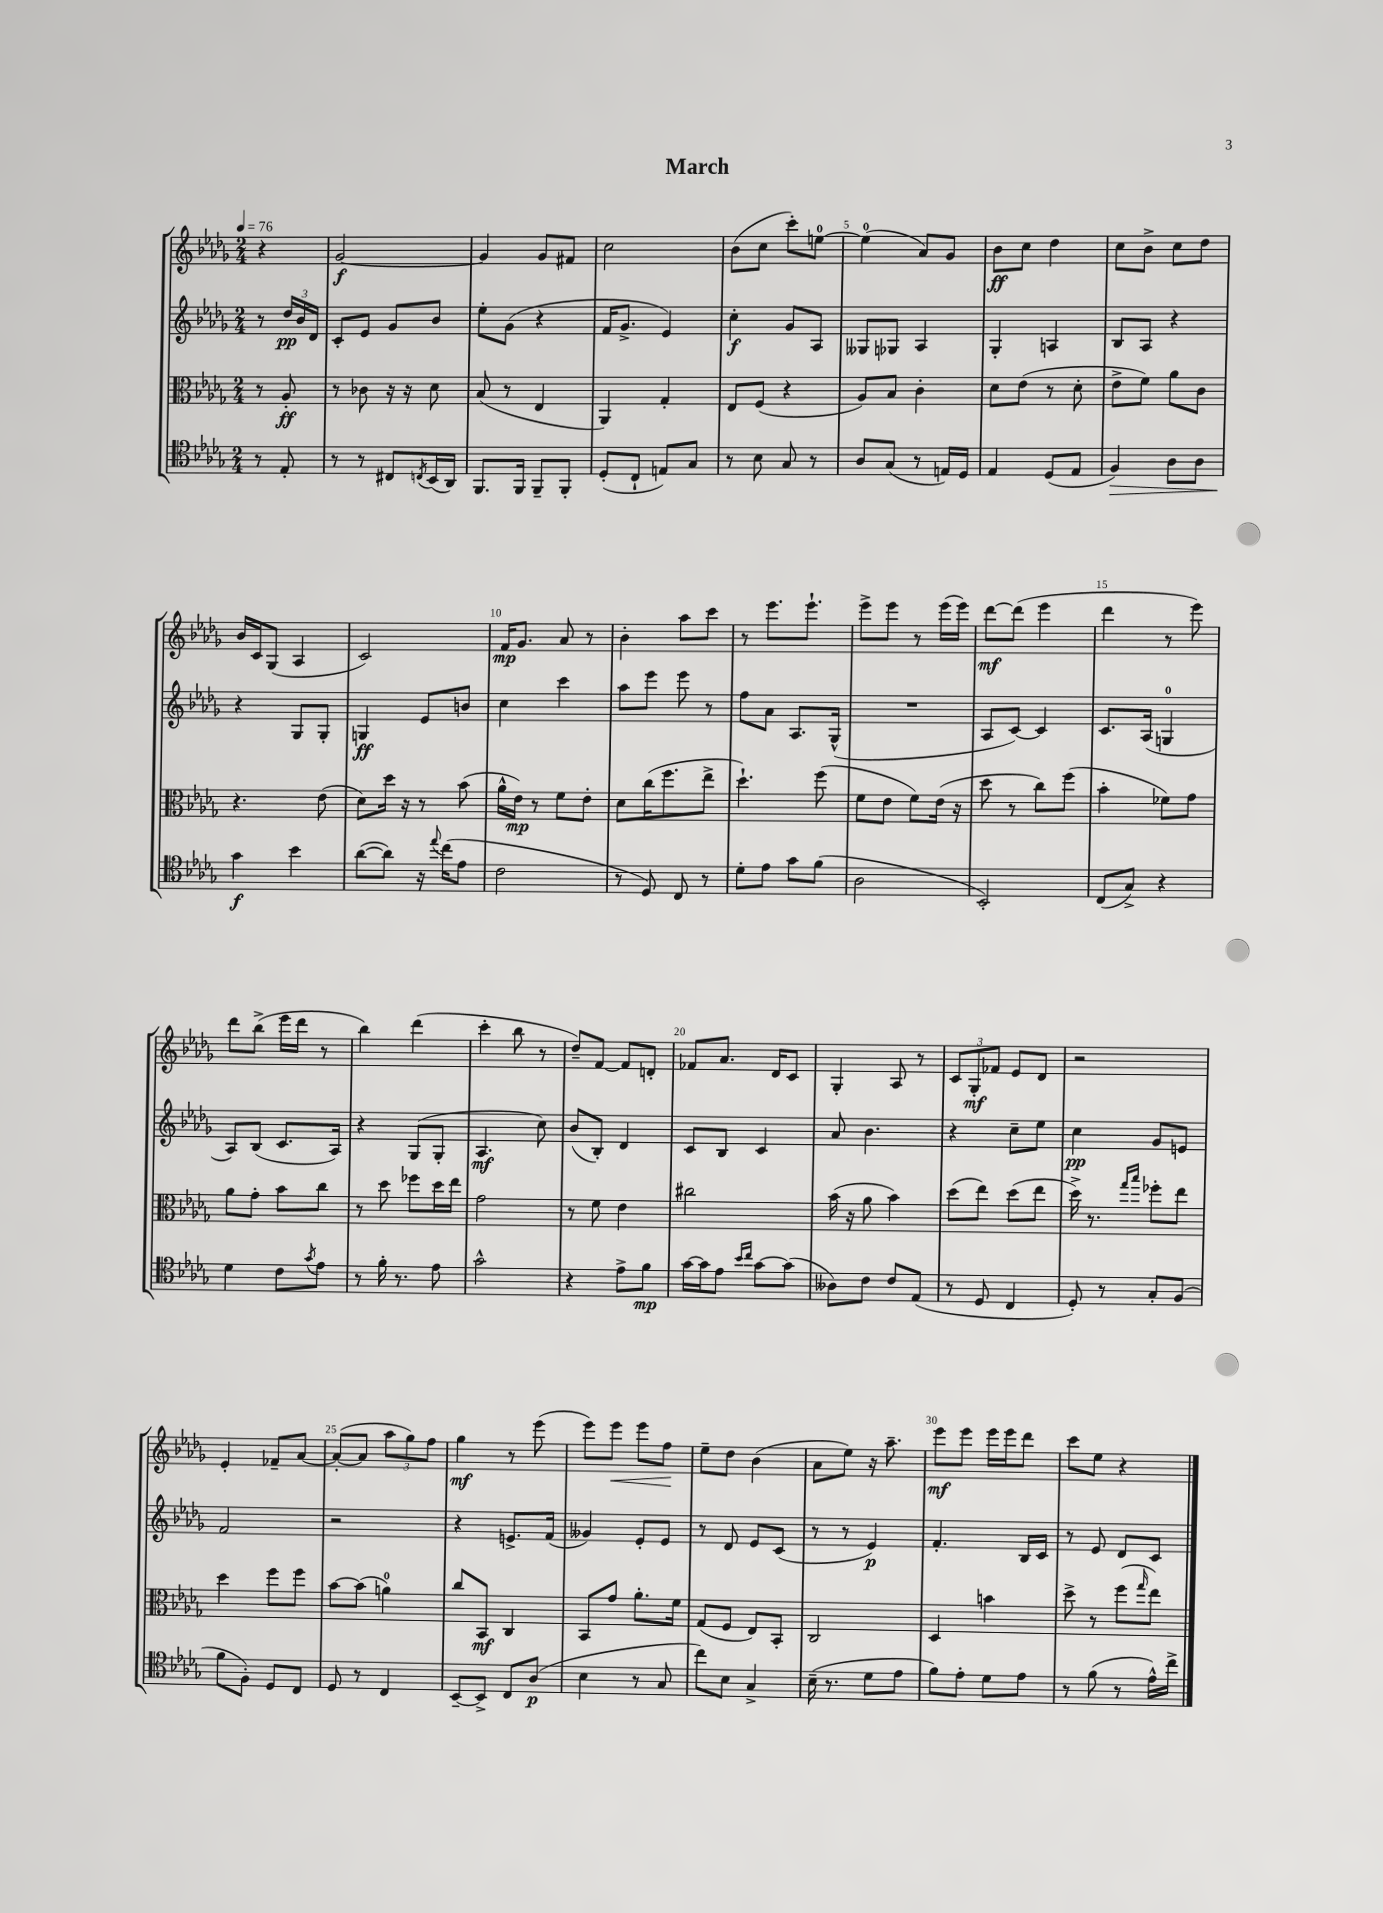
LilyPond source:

\header { title = "March" }
<<
\new StaffGroup <<
\new Staff = "s0" {
    \clef treble \key des \major \numericTimeSignature \time 2/4 \partial 4 \tempo 4 = 76
    r4 |
    ges'2~\f |
    ges'4 ges'8 fis'8 |
    c''2 |
    bes'8( c''8 c'''8-.) e''8-0~ |
    e''4-0( aes'8) ges'8 |
    bes'8\ff c''8 des''4 |
    c''8 bes'8-> c''8 des''8 |
    bes'16 c'16 ges8( aes4 |
    c'2) |
    f'16\mp ges'8. aes'8 r8 |
    bes'4-. aes''8 c'''8 |
    r8 ees'''8. ees'''8.-! |
    ees'''8-> ees'''8 r8 ees'''16( ees'''16) |
    des'''8~\mf des'''8( ees'''4 |
    des'''4 r8 ees'''8) |
    des'''8 bes''8->( ees'''16 des'''16 r8 |
    bes''4) des'''4( |
    c'''4-. bes''8 r8 |
    des''8--) f'8~ f'8 d'8-. |
    fes'8 aes'8. des'16 c'8 |
    ges4-. aes8 r8 |
    \tuplet 3/2 { c'8 ges8-.\mf fes'8 } ees'8 des'8 |
    r2 |
    ees'4-. fes'8-- aes'8~ |
    aes'8~-.( aes'8 \tuplet 3/2 { aes''8 ges''8) f''8 } |
    ges''4\mf r8 ees'''8( |
    ees'''8) ees'''8\< ees'''8 f''8\! |
    ees''8-- des''8 bes'4( |
    aes'8 ees''8) r16 aes''8.-- |
    ees'''8\mf ees'''8 ees'''16 ees'''16 des'''8 |
    c'''8 ees''8 r4 \bar "|." |
}
\new Staff = "s1" {
    \clef treble \key des \major \numericTimeSignature \time 2/4 \partial 4
    r8 \tuplet 3/2 { des''16\pp bes'16 des'16 } |
    c'8-. ees'8 ges'8 bes'8 |
    ees''8-. ges'8( r4 |
    f'16 ges'8.-> ees'4) |
    c''4-.\f ges'8 aes8 |
    geses8 ges8 aes4 |
    ges4-. a4 |
    bes8 aes8 r4 |
    r4 ges8 ges8-. |
    g4\ff ees'8 b'8 |
    c''4 c'''4 |
    aes''8 ees'''8 ees'''8 r8 |
    f''8 aes'8 aes8. ges16-^( |
    R2 |
    aes8 c'8~) c'4 |
    c'8. aes16( g4-0 |
    aes8) bes8( c'8. aes16) |
    r4 ges8( ges8-. |
    aes4.\mf c''8) |
    bes'8( bes8-.) des'4 |
    c'8 bes8 c'4 |
    aes'8 bes'4. |
    r4 c''8-- ees''8 |
    c''4\pp ges'8 e'8 |
    f'2 |
    r2 |
    r4 e'8.-> f'16( |
    geses'4) ees'8-. ees'8 |
    r8 des'8 ees'8 c'8( |
    r8 r8 ees'4\p) |
    f'4.-. bes16 c'16 |
    r8 ees'8 des'8 c'8 \bar "|." |
}
\new Staff = "s2" {
    \clef alto \key des \major \numericTimeSignature \time 2/4 \partial 4
    r8 aes8-.\ff |
    r8 ces'8 r16 r16 des'8 |
    bes8( r8 ees4 |
    aes,4) ges4-. |
    ees8 f8( r4 |
    aes8) bes8 c'4-. |
    des'8 ees'8( r8 des'8-. |
    ees'8-> f'8) aes'8 c'8 |
    r4. ees'8( |
    des'8) des''16 r16 r8 bes'8( |
    aes'16-^ ees'16\mp) r8 f'8 ees'8-. |
    des'8 c''16( f''8. ees''8-> |
    des''4.-!) f''8( |
    f'8 ees'8 f'8) ees'16( r16 |
    des''8 r8 c''8) f''8( |
    bes'4-. fes'8) ges'8 |
    aes'8 ges'8-. bes'8 c''8 |
    r8 des''8 fes''8 des''16 ees''16 |
    ges'2 |
    r8 f'8 ees'4 |
    cis''2 |
    bes'16( r16 aes'8 bes'4) |
    des''8( ees''8) des''8( ees''8 |
    des''16->) r8. \grace { ges''16 bes''16 } fes''8-. ees''8 |
    des''4 f''8 f''8 |
    bes'8~ bes'8( a'4-0) |
    c''8 bes,8\mf c4 |
    bes,8 ges'8 aes'8.-. f'16 |
    ges8( f8 ees8) bes,8-. |
    c2 |
    des4 b'4 |
    des''8-> r8 f''8( \grace { ges''16 } ees''8) \bar "|." |
}
\new Staff = "s3" {
    \clef tenor \key des \major \numericTimeSignature \time 2/4 \partial 4
    r8 ees8-. |
    r8 r8 cis8 \acciaccatura { c8 } bes,16( aes,16) |
    f,8. f,16 f,8-- f,8-. |
    des8-.( c8-! e8) ges8 |
    r8 bes8 ges8 r8 |
    aes8 ges8( r8 e16) des16 |
    ees4 des8( ees8 |
    f4\>) aes8 aes8 |
    ges'4\f\! bes'4 |
    aes'8~( aes'8) r16 \appoggiatura { ees''8 } c''16( ees'8 |
    c'2 |
    r8 des8) c8 r8 |
    des'8-. ees'8 ges'8 f'8( |
    aes2 |
    bes,2-.) |
    c8( ges8->) r4 |
    des'4 c'8 \acciaccatura { ges'8 } ees'8 |
    r8 f'16-. r8. ees'8 |
    ges'2-^ |
    r4 ees'8-> f'8\mp |
    ges'16~ ges'16 ees'8 \grace { bes'16 c''16 } ges'8~ ges'8( |
    aeses8) c'8 c'8 ees8( |
    r8 des8 c4 |
    des8-.) r8 ges8-. f8( |
    f'8 f8-.) des8 c8 |
    des8 r8 c4 |
    bes,8~-- bes,8-> c8 aes8\p( |
    bes4 r8 ges8 |
    c''8) bes8 ges4-> |
    bes16--( r8. des'8 ees'8 |
    f'8) ees'8-. des'8 ees'8 |
    r8 f'8( r8 ees'16-^) c''16-> \bar "|." |
}
>>
>>
\layout { \context { \Score \override BarNumber.break-visibility = ##(#f #t #t) barNumberVisibility = #(every-nth-bar-number-visible 5) } }
